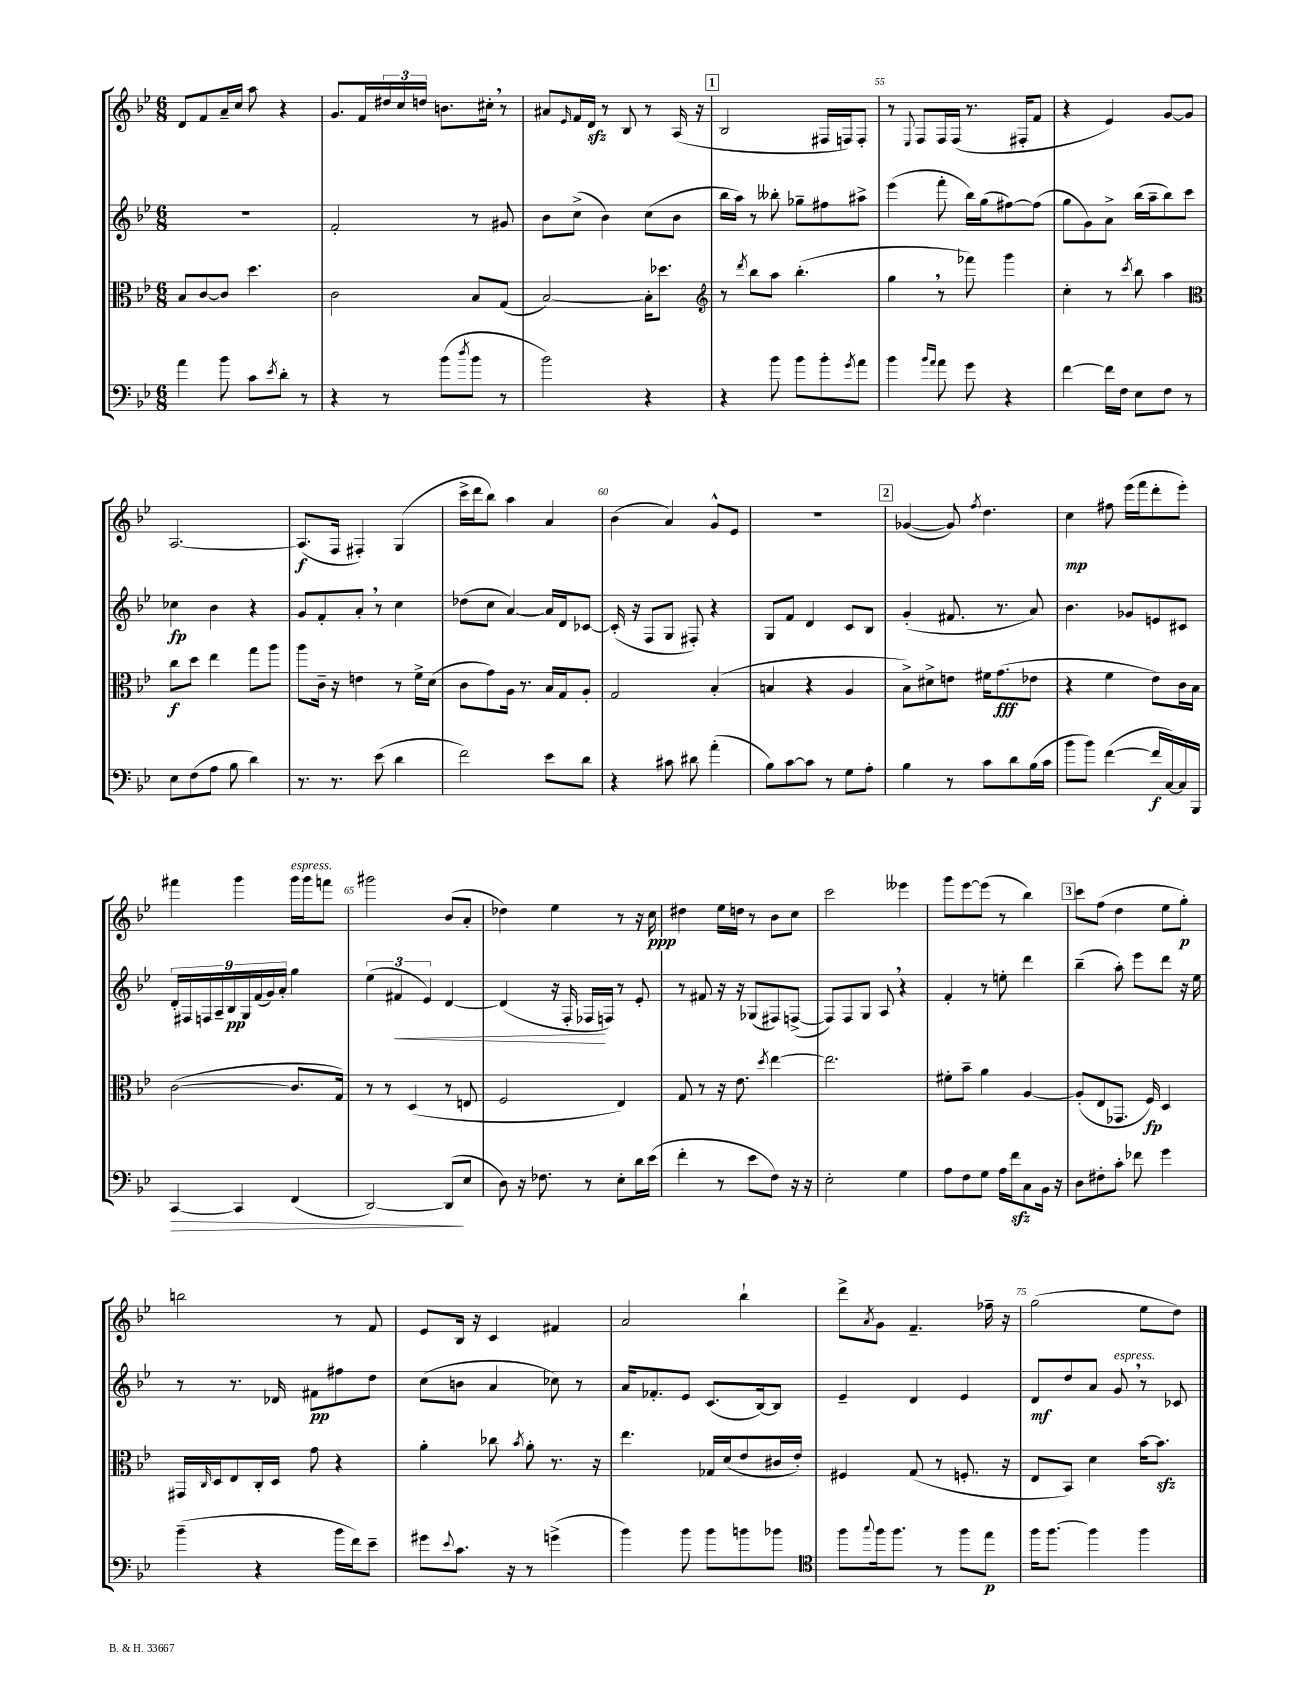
<<
\new StaffGroup <<
\new Staff = "s0" {
    \clef treble \key bes \major \numericTimeSignature \time 6/8
    d'8 f'8 a'16-- c''16 a''8 r4 |
    g'8. f'16 \tuplet 3/2 { dis''16 c''16 d''16 } b'8. cis''16-. \breathe r8 |
    ais'8 \grace { ees'16 } f'16 d'16\sfz r8 bes8 r8 a16( r16 |
    \mark \markup { \box "1" } bes2 fis16 f16) f8-. |
    r8 \appoggiatura { ees8 } f8 f16 f16( r8. fis16-. f'8 |
    r4 ees'4) g'8~ g'8 |
    a2.~ |
    a8.\f( f16 fis4-.) g4( |
    c'''16-> d'''16 bes''8) a''4 a'4 |
    bes'4( a'4) g'8-^ ees'8 |
    R2. |
    \mark \markup { \box "2" } ges'4~( ges'8) \acciaccatura { f''8 } d''4. |
    c''4\mp fis''8 ees'''16( f'''16 d'''8-. ees'''8-.) |
    fis'''4 g'''4 g'''16^\markup { \italic "espress." } g'''16 f'''8 |
    gis'''2 bes'8( a'8-. |
    des''4) ees''4 r8 r16 c''16\ppp |
    dis''4 ees''16 d''16 r8 bes'8 c''8 |
    c'''2 eeses'''4 |
    g'''8 ees'''8~ ees'''8( r8 bes''4) |
    \mark \markup { \box "3" } c'''8 f''8( d''4 ees''8 g''8-.\p) |
    b''2 r8 f'8 |
    ees'8 bes16 r16 c'4 fis'4 |
    a'2 bes''4-! |
    d'''8-> \acciaccatura { a'8 } g'8 f'4.-- fes''16-- r16 |
    g''2( ees''8 d''8) \bar "|." |
}
\new Staff = "s1" {
    \clef treble \key bes \major \numericTimeSignature \time 6/8
    R2. |
    f'2-. r8 gis'8 |
    bes'8 c''8->( bes'4) c''8( bes'8 |
    \mark \markup { \box "1" } bes''16 a''16) r8 beses''8-. ges''8-- fis''8 ais''8-> |
    ees'''4( f'''8-. bes''16) g''16( fis''8~) fis''8( |
    g''8 g'8) a'8-> bes''16( a''16-- bes''8) c'''8 |
    ces''4\fp bes'4 r4 |
    g'8 f'8-. a'8-. \breathe r8 c''4 |
    des''8( c''8 a'4~) a'16 d'16 ces'8~ |
    ces'16-.( r16 f8 g8 fis8-.) r4 |
    g8 f'8 d'4 c'8 bes8 |
    \mark \markup { \box "2" } g'4-.( fis'8. r8. a'8) |
    bes'4. ges'8 e'8 cis'8 |
    \tuplet 9/8 { d'16-. fis16 f16 a16-- bes16\pp g16 f'16( g'16) a'16-. } g''4 |
    \tuplet 3/2 { ees''4( fis'4\< ees'4) } d'4~ |
    d'4( r16 f16-. fes16\! f16) r8 ees'8-. |
    r8 fis'8 r16 r16 ges8( fis8) f8~->( |
    f8) f8 g8 a8 \breathe r4 |
    f'4-. r8 e''8-. d'''4 |
    \mark \markup { \box "3" } bes''4--( a''8-.) ees'''8 d'''8 r16 ees''16 |
    r8 r8. des'16 fis'8\pp fis''8 d''8 |
    c''8( b'8 a'4 ces''8) r8 |
    a'16 fes'8.-. ees'8 c'8.( bes16~) bes8 |
    ees'4-- d'4 ees'4 |
    d'8\mf d''8 a'8 g'8^\markup { \italic "espress." } \breathe r8 ces'8 \bar "|." |
}
\new Staff = "s2" {
    \clef alto \key bes \major \numericTimeSignature \time 6/8
    bes8 c'8~ c'8 d''4. |
    c'2 bes8 g8( |
    bes2~) bes16-. des''8. |
    \mark \markup { \box "1" } \clef treble r8 \acciaccatura { d'''8 } bes''8 a''8 bes''4.-.( |
    g''4 \breathe r8 fes'''8) g'''4 |
    c''4-. r8 \acciaccatura { c'''8 } bes''8 a''4 |
    \clef alto c''8\f d''8 ees''4 g''8 a''8 |
    a''8 c'16-- r16 e'4 r8 f'16-> d'16( |
    c'8 g'8) a16 r8. bes16 g16 a8-. |
    g2 bes4-.( |
    b4 r4 a4 |
    \mark \markup { \box "2" } bes8->) dis'8-> e'8 fis'16 g'8.\fff( ees'8 |
    r4 f'4 ees'8) c'16 bes16 |
    c'2~( c'8. g16) |
    r8 r8 d4( r8 e8 |
    f2 ees4) |
    g8 r8 r16 ees'8. \acciaccatura { d''8 } ees''4~ |
    ees''2. |
    fis'8-. bes'8-- a'4 a4~ |
    \mark \markup { \box "3" } a8-.( ees8 ges,8. f16\fp) d4 |
    gis,16 \grace { c16 } d16 ees8 c16-. d16 g'8 r4 |
    a'4-. ces''8 \acciaccatura { bes'8 } a'8-. r8. r16 |
    ees''4. ges16 d'16( ees'8 cis'16 ees'16-.) |
    fis4 g8( r8 f8.-. r16 |
    ees8 bes,8) d'4 bes'16~ bes'8.\sfz \bar "|." |
}
\new Staff = "s3" {
    \clef bass \key bes \major \numericTimeSignature \time 6/8
    a'4 bes'8 c'8 \acciaccatura { ees'8 } d'8-. r8 |
    r4 r8 bes'8( \acciaccatura { d''8 } bes'8 r8 |
    bes'2) r4 |
    \mark \markup { \box "1" } r4 bes'8 bes'8 bes'8-. \acciaccatura { g'8 } a'8 |
    bes'4 \grace { bes'16 a'16 } a'8 g'8 r4 |
    f'4~ f'16 f16 ees8 f8 r8 |
    ees8 f8( a8 bes8 d'4) |
    r8. r8. ees'8( d'4 |
    f'2) ees'8 d'8 |
    r4 cis'8 dis'8 a'4-.( |
    bes8) c'8~ c'8 r8 g8 a8-. |
    \mark \markup { \box "2" } bes4 r8 c'8 d'8 bes16( c'16 |
    bes'8 bes'8) f'4~( f'16\f c16~) c16 bes,,16 |
    c,4~\> c,4 f,4( |
    d,2~) d,8\!( ees8 |
    d8) r16 fes8. r8 ees8-. d'16 ees'16( |
    f'4-. r8 ees'8 f8) r16 r16 |
    ees2-. g4 |
    a8 f8 g8 a16 f'16\sfz c8 bes,16 r16 |
    \mark \markup { \box "3" } d8 fis8-. c'8-. fes'8 g'4 |
    bes'4--( r4 bes'16 f'16) ees'8-- |
    gis'8 \appoggiatura { ees'8 } c'8. r16 r8 g'4->( |
    bes'4) bes'8 bes'8 b'8 bes'8 |
    \clef tenor f''8 \appoggiatura { g''8 } f''16 f''8. r8 f''8 ees''8\p |
    f''16 f''8.~ f''4 f''4 \bar "|." |
}
>>
>>
\layout { \context { \Score currentBarNumber = #51 \override BarNumber.break-visibility = ##(#f #t #t) barNumberVisibility = #(every-nth-bar-number-visible 5) } }
